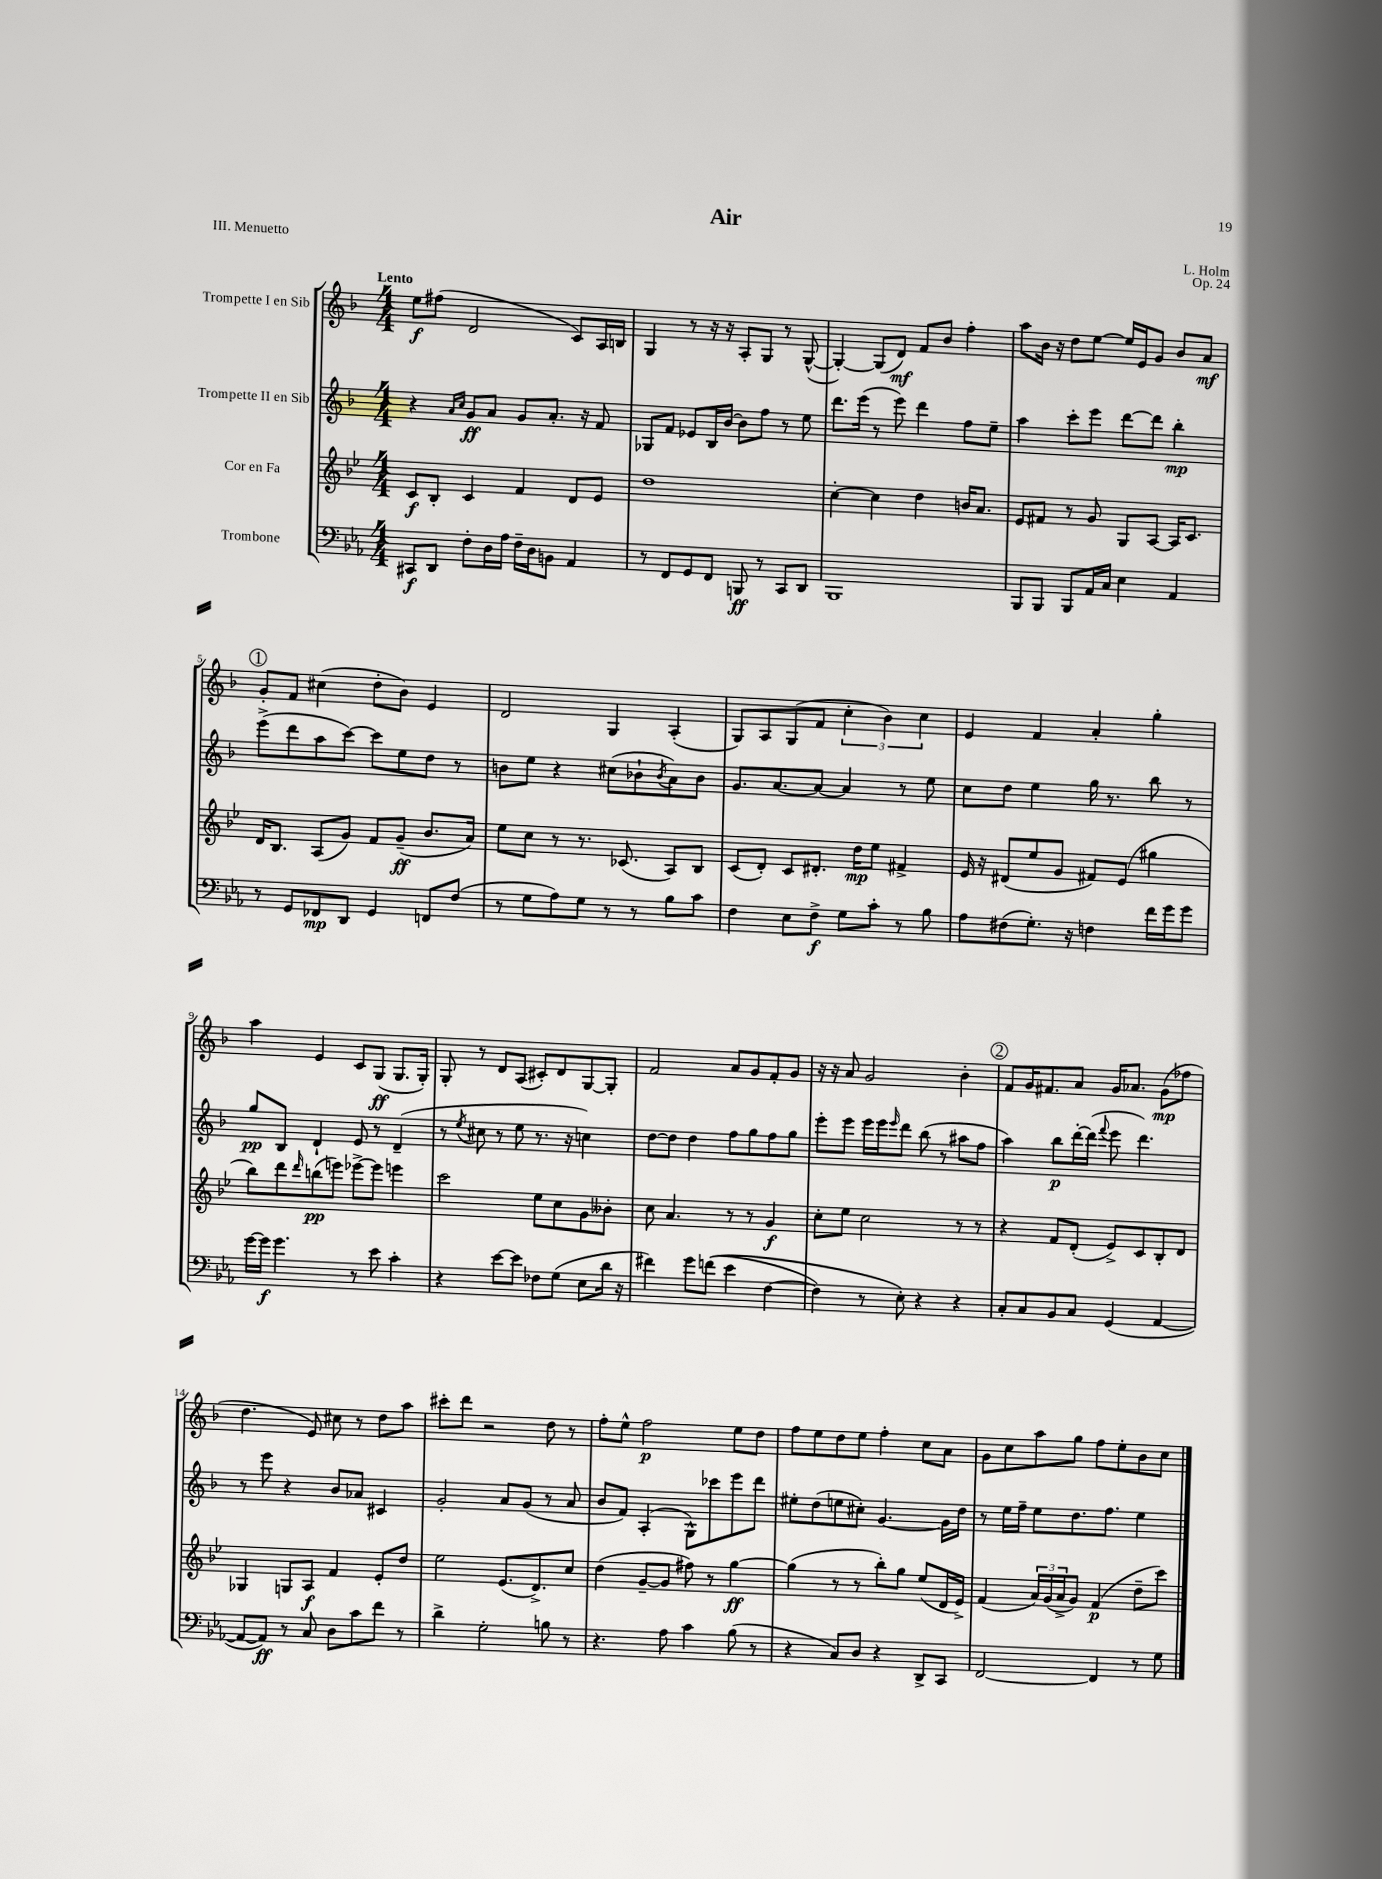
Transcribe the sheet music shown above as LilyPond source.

\header { title = "Air" composer = "L. Holm" opus = "Op. 24" piece = "III. Menuetto" }
<<
\new StaffGroup <<
\new Staff = "s0" \with { instrumentName = "Trompette I en Sib" } {
    \clef treble \key f \major \numericTimeSignature \time 4/4 \tempo "Lento"
    e''8\f fis''8( d'2 c'8) a16 b16 |
    g4 r8 r16 r16 a8-. g8 r8 g8~-^( |
    g4~-.) g8( d'8\mf) f'8 bes'8 f''4-. |
    a''8 bes'16 r16 d''8 e''8~ e''16 e'16 g'8 bes'8 a'8\mf |
    \mark \markup { \circle "1" } g'8-. f'8 cis''4( d''8-. bes'8) e'4 |
    d'2 g4 a4-.( |
    g8) a8 g8( f'8 \tuplet 3/2 { c''4-. bes'4) c''4 } |
    e'4 f'4 a'4-. g''4-. |
    a''4 e'4 c'8 g8\ff( g8. g16-.) |
    g8-. r8 d'8 a8( cis'8-.) d'8 g8~ g8-. |
    f'2 a'8 g'8 f'8-. g'8 |
    r16 r16 a'8 g'2 bes'4-. |
    \mark \markup { \circle "2" } f'8 g'16 fis'8. a'8 g'16 aes'8. g'8\mp( fes''8 |
    d''4. e'8) cis''8 r8 d''8 a''8 |
    cis'''8-. d'''8 r2 d''8 r8 |
    f''8-. e''8-^ f''2\p e''8 d''8 |
    f''8 e''8 d''8 e''8 f''4-. c''8 a'8 |
    g'8 c''8 a''8 g''8 f''8 e''8-. bes'8 c''8 \bar "|." |
}
\new Staff = "s1" \with { instrumentName = "Trompette II en Sib" } {
    \clef treble \key f \major \numericTimeSignature \time 4/4
    r4 \grace { a'16 c''16 } g'8\ff a'8 g'8 a'8.-. r16 f'8 |
    ges8 f'8 ees'8 bes16 bes'16~ bes'8 f''8 r8 e''8 |
    d'''8. e'''16( r8 e'''8) d'''4 f''8 e''8-- |
    a''4 c'''8-. e'''8 d'''8~ d'''8 bes''4-.\mp |
    \mark \markup { \circle "1" } e'''8->( d'''8 a''8 c'''8~) c'''8 e''8 d''8 r8 |
    b'8 e''8 r4 cis''8( bes'8-! \acciaccatura { bes'8 } a'8) bes'8 |
    g'8. a'8.~ a'8~ a'4 r8 e''8 |
    c''8 d''8 e''4 g''16 r8. bes''8 r8 |
    g''8\pp bes8 d'4-! e'8 r8 d'4--( |
    r8 \acciaccatura { e''8 } cis''8 r8 e''8 r8. r16 c''4) |
    d''8~ d''8 d''4 f''8 g''8 f''8 g''8 |
    e'''8-. e'''8 e'''16 e'''16 \grace { e'''16 } d'''8 bes''8( r8 ais''8 f''8 |
    \mark \markup { \circle "2" } a''4) bes''8\p d'''16~-. d'''16( \appoggiatura { f'''8 } e'''8 d'''4.) |
    r8 e'''8 r4 bes'8 aes'8 cis'4 |
    g'2-. a'8 g'8( r8 a'8 |
    bes'8 f'8) a4-.( g8-^) ces'''8 e'''8 d'''8 |
    eis''8-. d''8( e''8 cis''8-.) g'4.~ g'16 d''16 |
    r8 e''16 f''16-- e''8 d''8. f''8. e''4 \bar "|." |
}
\new Staff = "s2" \with { instrumentName = "Cor en Fa" } {
    \clef treble \key bes \major \numericTimeSignature \time 4/4
    c'8\f bes8-. c'4 f'4 d'8 ees'8 |
    d''1 |
    c''4~-. c''4 d''4 b'16 a'8. |
    ees'8 fis'8 r8 g'8 g8 a8~ a16 c'8. |
    \mark \markup { \circle "1" } d'16 bes8. a8( g'8) f'8 g'8--\ff( bes'8. a'16) |
    ees''8 c''8 r8 r8. ces'8.( a8) bes8 |
    c'8( d'8-.) c'8 dis'8.-. d''16\mp ees''8 fis'4-> |
    ees'16 r16 dis'8( ees''8 g'8 fis'8) ees'8( gis''4 |
    bes''8) d'''8 \grace { d'''16 } b''8\pp( e'''8) ees'''8~-> ees'''8 e'''4 |
    c'''2 ees''8 c''8 g'8 beses'8-. |
    c''8 a'4. r8 r8 g'4\f |
    c''8-. ees''8 c''2 r8 r8 |
    \mark \markup { \circle "2" } r4 f'8 d'8-.( ees'8->) c'8 bes8-. d'8 |
    ges4 g8 a8\f f'4 ees'8-. d''8 |
    ees''2 ees'8.( d'8.->) c''8 |
    d''4( g'8~-- g'8 fis''8) r8 g''4~\ff |
    g''4( r8 r8 bes''8-.) g''8 ees''8( d'16 ees'16->) |
    f'4( \tuplet 3/2 { a'16) g'16( a'16-> } g'8) f'4\p( d''8-- c'''8) \bar "|." |
}
\new Staff = "s3" \with { instrumentName = "Trombone" } {
    \clef bass \key ees \major \numericTimeSignature \time 4/4
    cis,8\f d,8 f8-. d16 aes16 f16-- d16 b,8 aes,4 |
    r8 f,8 g,8 f,8 b,,8\ff r8 c,8 d,8 |
    bes,,1 |
    bes,,8 bes,,8 bes,,8 aes,16 c16 ees4 aes,4 |
    \mark \markup { \circle "1" } r8 g,8 fes,8\mp d,8 g,4 f,8 f8( |
    r8 g8 aes8) g8 r8 r8 bes8 c'8 |
    f4 ees8 f8->\f g8 c'8-. r8 bes8 |
    aes8 fis8( g8.-.) r16 f4 f'16 g'16 g'8 |
    g'16~ g'16\f g'4. r8 ees'8 c'4-. |
    r4 ees'8~ ees'8 fes8 g8( ees8 d'16 r16 |
    fis'4) g'8 f'8(\( ees'4 f4~ |
    f4) r8 ees8-.\) r4 r4 |
    \mark \markup { \circle "2" } c8-. c8 bes,8 c8 g,4( aes,4~ |
    aes,8~ aes,8\ff) r8 c8 d8 c'8 f'8 r8 |
    d'4-> g2-. b8 r8 |
    r4. aes8 c'4 bes8( r8 |
    r4 c8) d8 r4 d,8-> c,8 |
    f,2~ f,4 r8 g8 \bar "|." |
}
>>
>>
